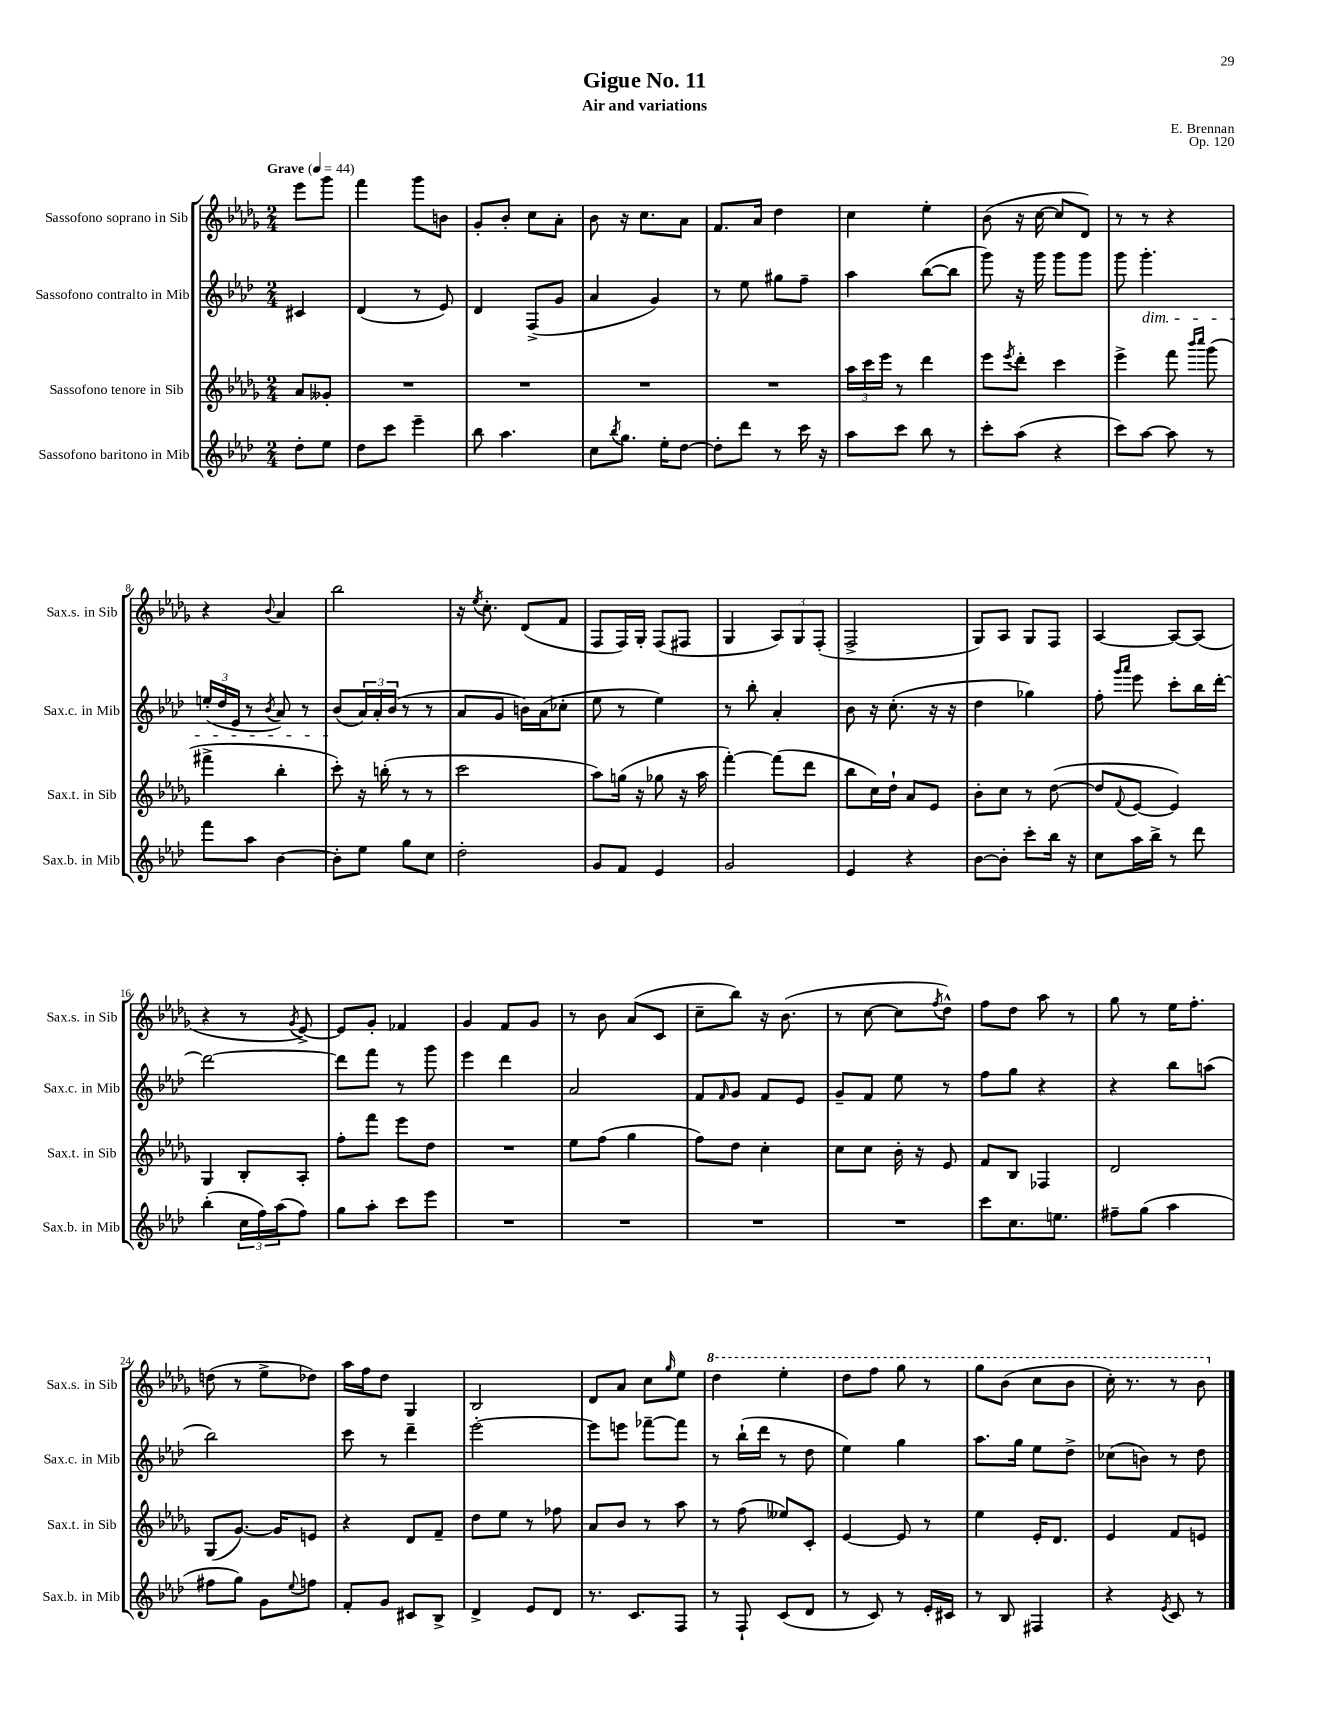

**kern	**kern	**kern	**kern
*staff4	*staff3	*staff2	*staff1
*clefG2	*clefG2	*clefG2	*clefG2
*k[b-e-a-d-]	*k[b-e-a-d-g-]	*k[b-e-a-d-]	*k[b-e-a-d-g-]
*M2/4	*M2/4	*M2/4	*M2/4
*MM44	*MM44	*MM44	*MM44
8dd-'\L	8a-/L	4c#/	8eee-\L
8ee-\J	8g--'/J	.	8ggg-\J
=	=	=	=
8dd-\L	2r	(4d-/	4fff\
8ccc\J	.	.	.
4eee-~\	.	8r	8ggg-\L
.	.	8e-/)	8b\J
=	=	=	=
8bb-\	2r	4d-/	8g-'/L
4.aa-\	.	.	8b-'/J
.	.	(8F^/L	8cc\L
.	.	8g/J	8a-'\J
=	=	=	=
8cc\L	2r	4a-/	8b-\
8qbb-/	.	.	.
8.gg\J	.	.	16r
.	.	.	8.cc\L
.	.	4g/)	.
16ee-'\LK	.	.	.
[8dd-\J	.	.	8a-\J
=	=	=	=
8dd-'\]L	2r	8r	8.f/L
8ddd-\J	.	8ee-\	.
.	.	.	16a-/Jk
8r	.	8gg#\L	4dd-\
16ccc\	.	8ff~\J	.
16r	.	.	.
=	=	=	=
8aa-\L	24aa-\LL	4aa-\	4cc\
.	24ccc\	.	.
.	24eee-\JJ	.	.
8ccc\J	8r	.	.
8bb-\	4ddd-\	([8bb-\L	4ee-'\
8r	.	8bb-\]J	.
=	=	=	=
8ccc'\L	8eee-\L	8ggg\)	(8b-\
.	8qeee-/	.	.
(8aa-\J	8ddd-'\J	16r	16r
.	.	16ggg\	[16cc\
4r	4ccc\	8ggg\L	8cc/]L
.	.	8ggg\J	8d-/J)
=	=	=	=
8ccc\L)	4eee-^\	8ggg\	8r
[8aa-\J	.	4.ggg'\	8r
8aa-\]	8fff\	.	4r
.	16qqbbb-/LL	.	.
.	16qqcccc/JJ	.	.
8r	(8ggg-\	.	.
=	=	=	=
8fff\L	4fff#^\	(24ee'/LL	4r
.	.	24dd-/	.
.	.	24e-/JJ	.
8aa-\J	.	8r	.
.	.	8qb-/	8qqb-/
[4b-\	4bb-'\	8a-/)	4a-/
.	.	8r	.
=	=	=	=
8b-'\]L	8ccc'\)	(8b-/L	2bb-\
8ee-\J	16r	24a-/L)	.
.	.	24a-'/	.
.	(16bb'\	.	.
.	.	(24b-/JJ	.
8gg\L	8r	8r	.
8cc\J	8r	8r	.
=	=	=	=
2dd-'\	2ccc\	8a-/L	16r
.	.	.	8qee-/
.	.	.	8.cc'\
.	.	8g/J	.
.	.	16b\LL)	(8d-/L
.	.	(16a-\J	.
.	.	8cc-'\J	8f/J
=	=	=	=
8g/L	8aa-\L)	8ee-\	8F/L
8f/J	(16gg\Jk	8r	16F/L)
.	16r	.	16G-'/JJ
4e-/	8gg-\	4ee-\)	(8F/L
.	16r	.	8F#/J
.	16aa-\	.	.
=	=	=	=
2g/	[4fff'\)	8r	4G-/
.	.	8bb-'\	.
.	(8fff\]L	4a-'/	12A-/L)
.	.	.	12G-/
.	8ddd-\J	.	.
.	.	.	(12F'/J
=	=	=	=
4e-/	8bb-\L	8b-\	2F^/
.	16cc\L)	16r	.
.	16dd-`\JJ	(8.cc'\	.
4r	8a-/L	.	.
.	8e-/J	16r	.
.	.	16r	.
=	=	=	=
[8b-\L	8b-'\L	4dd-\	8G-/L)
8b-'\]J	8cc\J	.	8A-/J
8ccc'\L	8r	4gg-\)	8G-/L
16bb-\Jk	([8dd-\	.	8F/J
16r	.	.	.
=	=	=	=
8cc\L	8dd-/]L	8ff'\	[4A-/
.	.	16qqggg/LL	.
.	8qqf/	16qqaaa-/JJ	.
16aa-\L	[8e-/J	8eee-\	.
16bb-^\JJ	.	.	.
8r	4e-/])	8ccc'\L	8A-/_L
8ddd-\	.	16bb-\L	(8A-/]J
.	.	[16ddd-'\JJ	.
=	=	=	=
(4bb-'\	4G-/	2ddd-\_	4r
24cc\LL	8B-'/L	.	8r
24ff\)	.	.	.
(24aa-\J	.	.	.
.	.	.	8qg-/
8ff\J)	8A-'/J	.	[8e-^/)
=	=	=	=
8gg\L	8ff'\L	8ddd-\]L	8e-/]L
8aa-'\J	8fff\J	8fff\J	8g-'/J
8ccc\L	8eee-\L	8r	4f-/
8eee-\J	8dd-\J	8ggg\	.
=	=	=	=
2r	2r	4eee-\	4g-/
.	.	4ddd-\	8f/L
.	.	.	8g-/J
=	=	=	=
2r	8ee-\L	2a-/	8r
.	(8ff\J	.	8b-\
.	4gg-\	.	(8a-/L
.	.	.	8c/J
=	=	=	=
2r	8ff\L)	8f/L	8cc~\L
.	.	16qqf/	.
.	8dd-\J	8g/J	8bb-\J)
.	4cc'\	8f/L	16r
.	.	.	(8.b-\
.	.	8e-/J	.
=	=	=	=
2r	8cc\L	8g~/L	8r
.	8cc\J	8f/J	[8cc\
.	16b-'\	8ee-\	8cc\]L
.	16r	.	.
.	.	.	8qff/
.	8e-/	8r	8dd-^^\J)
=	=	=	=
8ccc\L	8f/L	8ff\L	8ff\L
8.cc\	8B-/J	8gg\J	8dd-\J
.	4F-/	4r	8aa-\
8.ee\J	.	.	.
.	.	.	8r
=	=	=	=
8ff#~\L	2d-/	4r	8gg-\
(8gg\J	.	.	8r
4aa-\	.	8bb-\L	16ee-\LK
.	.	.	8.ff'\J
.	.	(8aa\J	.
=	=	=	=
8ff#\L	(8G-/L	2bb-\)	(8dd\
8gg\J)	[8.g-/J)	.	8r
8g\L	.	.	8ee-^\L
.	16g-/]LK	.	.
8qqee-/	.	.	.
8ff\J	8e/J	.	8dd-\J)
=	=	=	=
8f'/L	4r	8ccc\	16aa-\LL
.	.	.	16ff\J
8g/J	.	8r	8dd-\J
8c#/L	8d-/L	4ddd-~\	4G-/
8B-^/J	8f~/J	.	.
=	=	=	=
4d-^/	8dd-\L	[2eee-'\	2B-/
.	8ee-\J	.	.
8e-/L	8r	.	.
8d-/J	8ff-\	.	.
=	=	=	=
8.r	8a-/L	8eee-\]L	8d-/L
.	8b-/J	8eee\J	8a-/J
8.c/L	.	.	.
.	8r	[8fff-~\L	8cc\L
.	.	.	16qqgg-/
8F/J	8aa-\	8fff-\]J	8ee-\J
=	=	=	=
8r	8r	8r	4ddd-\
8F`/	(8ff\	(16bb-`\LL	.
.	.	16ddd-\JJ	.
(8c/L	8ee--/L)	8r	4eee-'\
8d-/J	8c'/J	8dd-\	.
=	=	=	=
8r	[4e-/	4ee-\)	8ddd-\L
8c/)	.	.	8fff\J
8r	8e-/]	4gg\	8ggg-\
16e-'/LL	8r	.	8r
16c#/JJ	.	.	.
=	=	=	=
8r	4ee-\	8.aa-\L	8ggg-\L
8B-/	.	.	(8bb-\J
.	.	16gg\Jk	.
4F#/	16e-'/LK	8ee-\L	8ccc\L
.	8.d-/J	.	.
.	.	8dd-^\J	8bb-\J
=	=	=	=
4r	4e-/	(8cc-\L	16ccc'\)
.	.	.	8.r
.	.	8b\J)	.
8qe-/	.	.	.
8c/	8f/L	8r	8r
8r	8e/J	8dd-\	8bb-\
==	==	==	==
*-	*-	*-	*-
